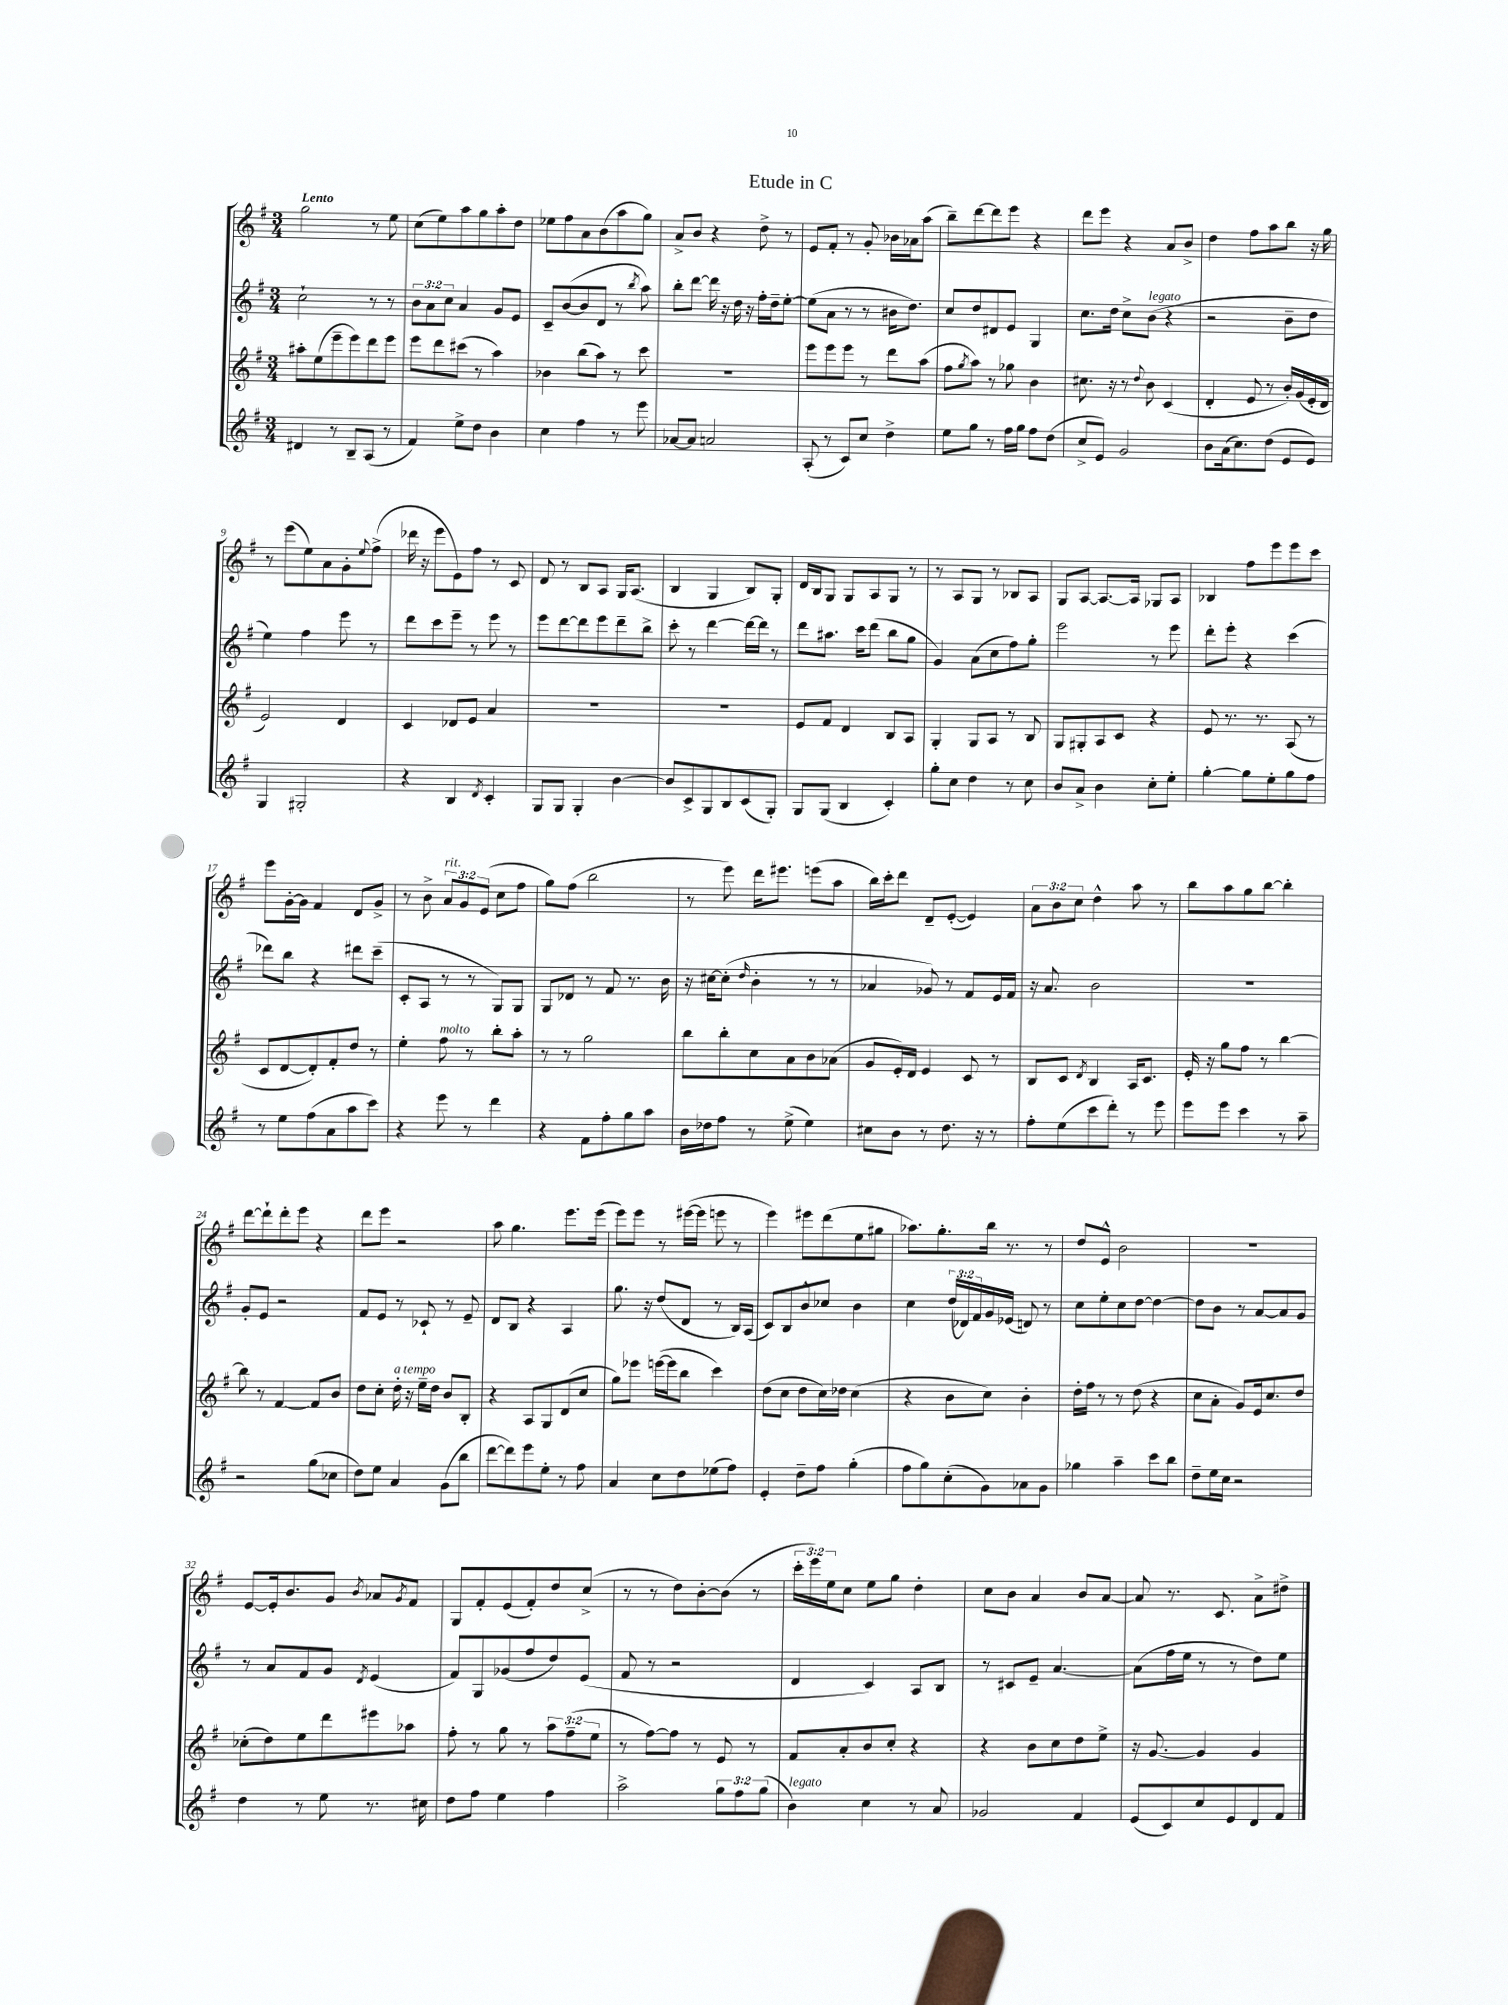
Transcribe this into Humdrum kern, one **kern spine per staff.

**kern	**kern	**kern	**kern
*part4	*part3	*part2	*part1
*staff4	*staff3	*staff2	*staff1
*clefG2	*clefG2	*clefG2	*clefG2
*k[f#]	*k[f#]	*k[f#]	*k[f#]
*M3/4	*M3/4	*M3/4	*M3/4
=1	=1	=1	=1
!	!	!	!LO:TX:a:B:t=Lento
4d#X/	8aa#X'\L	2cc`\	2gg\
.	(8ee\	.	.
8r	8eee~\	.	.
8B~/L	8eee\)	.	.
(8A/J	8ddd\	8r	8r
8r	8eee\J	8r	8ee\
=2	=2	=2	=2
4f#/)	8eee\L	12b\L	(8cc\L
.	.	12a\	.
.	8ddd\	.	8ee\)
.	.	12cc\J	.
8ee^\L	(8ccc#X\J	4a/	8aa\
8dd\J	8r	.	8gg\
4b\	4aa\)	8g/L	8aa'\
.	.	8e/J	8dd\J
=3	=3	=3	=3
4cc\	4b-X\	8c~/L	8ee-X\L
.	.	([8b/	8ff#\
4ff#\	(8bb\L	8b/]	8a\
.	8aa\J)	8d/J	(8b\
8r	8r	8r	8aa\
.	.	8qbb/	.
8eee\	8ccc\	8aa\)	8gg\J)
=4	=4	=4	=4
[8a-X/L	2.r	8bb'\L	8a^/L
8a-/J]	.	[8ddd\J	8b/J
2an/	.	16ddd\]	4r
.	.	16r	.
.	.	16dd\	.
.	.	16r	.
.	.	16ff#'\LL	8dd^\
.	.	16dd~\J	.
.	.	[8ee'\J	8r
=5	=5	=5	=5
(8A'/	8eee\L	(8ee\L]	8e/L
8r	8eee\	8a\J	8f#'/J
8c/L)	8eee\J	8r	8r
8cc/J	8r	8r	8g'/
4dd^\	8ddd\L	16b#X\KL	16b-X\LL
.	.	8.dd\J)	16a-X\J
.	(8aa\J	.	(8aa\J
=6	=6	=6	=6
8ee\L	8ff#\L	8cc/L	8bb~\L)
.	8qgg/	.	.
8gg\J	8aa\J)	8dd/	[8ddd\
8r	8r	8d#X/	8ddd\]
16ff#\LL	8gg-X\	8e/J	8eee\J
16gg\JJ	.	.	.
8ff#\L	4b\	4G/	4r
(8dd\J	.	.	.
=7	=7	=7	=7
8cc^/L	8.cc#X\	8.cc\L	8ddd\L
8e/J)	.	.	8eee\J
.	16r	16dd\Jk	.
2g/	8r	8cc^\L	4r
.	8qqdd/	.	.
!	!	!LO:TX:a:i:t=legato	!
.	8b\	(8b\J	.
.	(4c/	4r	8a/L
.	.	.	8b^/J
=8	=8	=8	=8
8b\L	4d'/	2r	4dd\
(16a\k	.	.	.
8.cc\)	.	.	.
.	8e/	.	8ff#\L
(8dd\J	8r	.	8aa\
8e/L	16b'/LL)	8b~\L	8bb\J
.	(16g/	.	.
8e/J)	16e'/	8dd\J	16r
.	16d/JJ	.	16gg\
!!LO:LB:g=z
=9	=9	=9	=9
4G/	2e/)	4ee\)	8r
.	.	.	(8eee\L
2G#X'/	.	4ff#\	8ee\)
.	.	.	8a\
.	4d/	8eee\	8g'\
.	.	.	8qqee/
.	.	8r	(8ff#^\J
=10	=10	=10	=10
4r	4c/	8ddd\L	16ddd-X\
.	.	.	16r
.	.	8ccc\	8eee\L
4B/	8d-X/L	8eee~\J	8e\)
.	8e/J	8r	8ff#\J
8qd/	.	.	.
4c'/	4a/	8eee\	8r
.	.	8r	8c/
=11	=11	=11	=11
8G/L	2.r	8eee\L	8d/
8G/J	.	[8ddd\	8r
4G'/	.	8ddd\]	8B/L
.	.	8eee\	8A/J
[4b\	.	8ddd~\	16G/KL
.	.	.	(8.A/J
.	.	8bb^\J	.
=12	=12	=12	=12
8b/L]	2.r	8ccc'\	4B/
8c^/	.	8r	.
8G/	.	[4ddd\	4G/
8B/	.	.	.
(8c/	.	16ddd\LL_	8B/L)
.	.	16ddd\JJ]	.
8G'/J)	.	8r	8G'/J
=13	=13	=13	=13
8G/L	8e/L	8ddd\L	16d/LL
.	.	.	16B/J
(8G/J	8f#/J	8.aa#X\J	8G/J
4B/	4d/	.	8G/L
.	.	16ccc\KL	.
.	.	(8ddd\J	8A/
4c'/)	8B/L	8bb\L	8G/J
.	8A/J	8gg\J	8r
=14	=14	=14	=14
8gg'\L	4G'/	4g/)	8r
8cc\J	.	.	8A/L
4dd\	8G/L	(8a\L	8G/J
.	8A/J	8cc\	8r
8r	8r	8ff#\)	8B-X/L
8cc\	8B/	8gg'\J	8A/J
=15	=15	=15	=15
8b/L	8G/L	2eee\	8G/L
8a^/J	8G#X'/	.	[8A/J
4b\	8A/	.	8.A/L_
.	8c/J	.	.
.	.	.	16A/Jk]
8cc'\L	4r	8r	8G-X/L
8ee'\J	.	8eee\	8A/J
=16	=16	=16	=16
[4gg'\	8e/	8ddd'\L	4B-X/
.	8.r	8eee'\J	.
8gg\L]	.	4r	8ff#\L
.	8.r	.	.
8ee'\	.	.	8eee\
8gg\	(8A/	(4ccc\	8eee\
8ff#\J	8r	.	8ccc\J
!!LO:LB:g=z
=17	=17	=17	=17
8r	8c/L	8ddd-X\L)	8eee\L
8ee\L	[8d/	8bb\J	[16g'\L
.	.	.	16g\JJ]
(8ff#\	8d'/])	4r	4f#/
8a\	8f#'/	.	.
8aa\	8dd/J	8ddd#X\L	8d/L
8ccc\J)	8r	(8ccc~\J	8g^/J
=18	=18	=18	=18
4r	4ee'\	8c'/L	8r
.	.	8A/J	8b^\
!	!	!	!LO:TX:a:i:t=rit.
!	!LO:TX:a:i:t=molto	!	!
8eee\	8ff#\	8r	12a/L
.	.	.	12g/
8r	8r	8r	.
.	.	.	(12e/J
4ddd\	8bb'\L	8G/L)	8cc\L
.	8aa'\J	8G/J	8ff#\J
=19	=19	=19	=19
4r	8r	8G/L	8gg\L)
.	8r	8d-X/J	(8ff#\J
8f#\L	2gg\	8r	2bb\
8ff#'\	.	8f#/	.
8gg\	.	8.r	.
8aa\J	.	.	.
.	.	16b\	.
=20	=20	=20	=20
16b\LL	8bb\L	16r	8r
16dd-X\J	.	[16cc#X\KL	.
8ff#\J	8bb'\	(8cc#'\J]	8eee\)
.	.	16qqdd/	.
8r	8cc\	4b'\	16ddd\KL
.	.	.	8.eee#X\J
(8ee^\	8a\	.	.
4ee\)	8b\	8r	(8eeen\L
.	(8a-X\J	8r	8aa\J
=21	=21	=21	=21
8cc#X\L	8g/L	4a-X/	16bb\LL)
.	.	.	16ccc'\J
8b\J	16e'/L)	.	8ddd\J
.	16d/JJ	.	.
8r	4e/	8g-X/)	8d~/L
8.dd\	.	8r	([8e'/J
.	8c/	8f#/L	4e/])
16r	.	.	.
8r	8r	16e/L	.
.	.	16f#/JJ	.
=22	=22	=22	=22
8ff#'\L	8B/L	16r	12a\L
.	.	8.a/	.
.	.	.	12b\
(8ee\	8c/J	.	.
.	.	.	12cc\J
.	8qd/	.	.
8ccc\	4B/	2b\	4dd^^\
8ddd'\J)	.	.	.
8r	16A/KL	.	8aa\
.	8.c/J	.	.
8eee\	.	.	8r
=23	=23	=23	=23
8eee\L	16e'/	2.r	8bb\L
.	16r	.	.
8eee\J	8gg\L	.	8aa\
4ccc\	8ff#\J	.	8gg\
.	8r	.	[8bb\J
8r	[4bb\	.	4bb'\]
8aa~\	.	.	.
!!LO:LB:g=z
=24	=24	=24	=24
2r	8bb\]	8g'/L	[8ddd\L
.	8r	8e/J	8ddd`\]
.	[4f#/	2r	8ddd'\
.	.	.	8eee\J
(8gg\L	8f#/L]	.	4r
8cc-X\J	8b/J	.	.
=25	=25	=25	=25
8dd\L)	8dd\L	8f#/L	8ddd\L
8ee\J	8cc'\J	8e/J	8eee\J
!	!LO:TX:a:i:t=a tempo	!	!
4a/	16dd'\	8r	2r
.	16r	.	.
.	16ee~\LL	8c-X`/	.
.	16dd\JJ	.	.
(8g\L	8b/L	8r	.
8bb\J	8B'/J	8e~/	.
=26	=26	=26	=26
[8ddd\L	4r	8d/L	8aa\
8ddd\])	.	8B/J	4.gg\
8eee\	8A/L	4r	.
8ee'\J	8G/	.	.
8r	(8d/	4A/	8.eee\L
8ff#\	8cc/J	.	.
.	.	.	(16eee\Jk
=27	=27	=27	=27
4a/	8gg\L)	8.gg\	8eee\L)
.	8eee-X\J	.	8eee\J
.	.	16r	.
8cc\L	([16eeen\LL	(8dd/L	8r
.	16eee\J]	.	.
8dd\	8bb\J	8d/J	([16eee#X\LL
.	.	.	16eee#\JJ]
(8ee-X\	4ccc\)	8r	8eeen\
8ff#\J)	.	16B/LL)	8r
.	.	(16A/JJ	.
=28	=28	=28	=28
4e'/	(8dd\L	8c/L)	4eee\)
.	8cc\J	8B/	.
8dd~\L	8dd\L	8b^^/	8eee#X\L
8ff#\J	16cc\L)	8cc-X/J	(8ddd\
.	16dd-X\JJ	.	.
(4gg'\	(4cc\	4b\	8ee\
.	.	.	8gg#X\J
=29	=29	=29	=29
8ff#\L	4r	4cc\	8.aa-X\L)
8gg\)	.	.	.
.	.	.	8.gg'\
(8cc'\	8b\L	(24dd/LL	.
.	.	24d-X/)	.
.	.	24f#/	.
8g\)	8cc\J)	16g/	16bb\Jk
.	.	(16e-X/JJ	8.r
8a-X\	4b'\	8dn/)	.
8g\J	.	8r	8r
=30	=30	=30	=30
4gg-X\	16dd'\LL	8cc\L	8dd/L
.	16ff#\JJ	.	.
.	8r	8ee'\	8e^^/J
4aa~\	8r	8cc\	2b\
.	(8dd\	[8dd\J	.
8ccc\L	4r	4dd\_	.
8bb\J	.	.	.
=31	=31	=31	=31
8dd~\L	8cc\L	8dd\L]	2.r
16ee\L	8a'\J	8b\J	.
16cc\JJ	.	.	.
2r	8g/L)	8r	.
.	16e/k	[8a/L	.
.	8.cc/	.	.
.	.	8a/]	.
.	8dd/J	8g/J	.
!!LO:LB:g=z
=32	=32	=32	=32
4dd\	(8cc-X'\L	8r	[8e/L
.	8dd\)	8a/L	16e'/k]
.	.	.	8.b/
8r	8ee\	8f#/	.
8ee\	8ddd\	8g/J	8g/J
.	.	8qd/	8qb/
8.r	8eee#X\	(4e/	8a-X/L
.	.	.	8qg/
.	8aa-X\J	.	8f#/J
16cc#X\	.	.	.
=33	=33	=33	=33
8dd\L	8ff#'\	8f#/L)	8G/L
8ff#\J	8r	8G/	8f#'/
4ee\	8gg\	(8g-X/	(8e/
.	8r	8ff#/	8f#'/)
4ff#\	12aa\L	8dd/)	8dd/
.	(12ff#~\	.	.
.	.	(8e/J	(8cc^/J
.	12ee\J	.	.
=34	=34	=34	=34
2aa^\	8r	8f#/	8r
.	[8ff#\L)	8r	8r
.	8ff#\J]	2r	8dd\L)
.	8r	.	[8b'\
12gg\L	8e/	.	(8b\J]
12ff#\	.	.	.
.	8r	.	8r
(12gg\J	.	.	.
=35	=35	=35	=35
!LO:TX:a:i:t=legato	!	!	!
4b\)	8f#/L	4d/	24ccc'\LL
.	.	.	24eee\)
.	.	.	24ee\J
.	8a'/	.	8cc\J
4cc\	8b/	4c/)	8ee\L
.	8cc'/J	.	8gg\J
8r	4r	8A/L	4dd'\
8a/	.	8B/J	.
=36	=36	=36	=36
2g-X/	4r	8r	8cc\L
.	.	8c#X/L	8b\J
.	8b\L	8e~/J	4a/
.	8cc\	[4.a/	.
4f#/	8dd\	.	8b/L
.	8ee^\J	.	[8a/J
=37	=37	=37	=37
(8e/L	16r	(8a\L]	8a/]
.	[8.g/	.	.
8c/)	.	16ff#\L	8.r
.	.	16ee\JJ	.
8cc/	4g/]	8r	.
.	.	.	8.c/
8e/	.	8r	.
8d/	4g/	8dd\L)	8a^\L
8f#/J	.	8ee\J	8dd#X^\J
==	==	==	==
*-	*-	*-	*-
